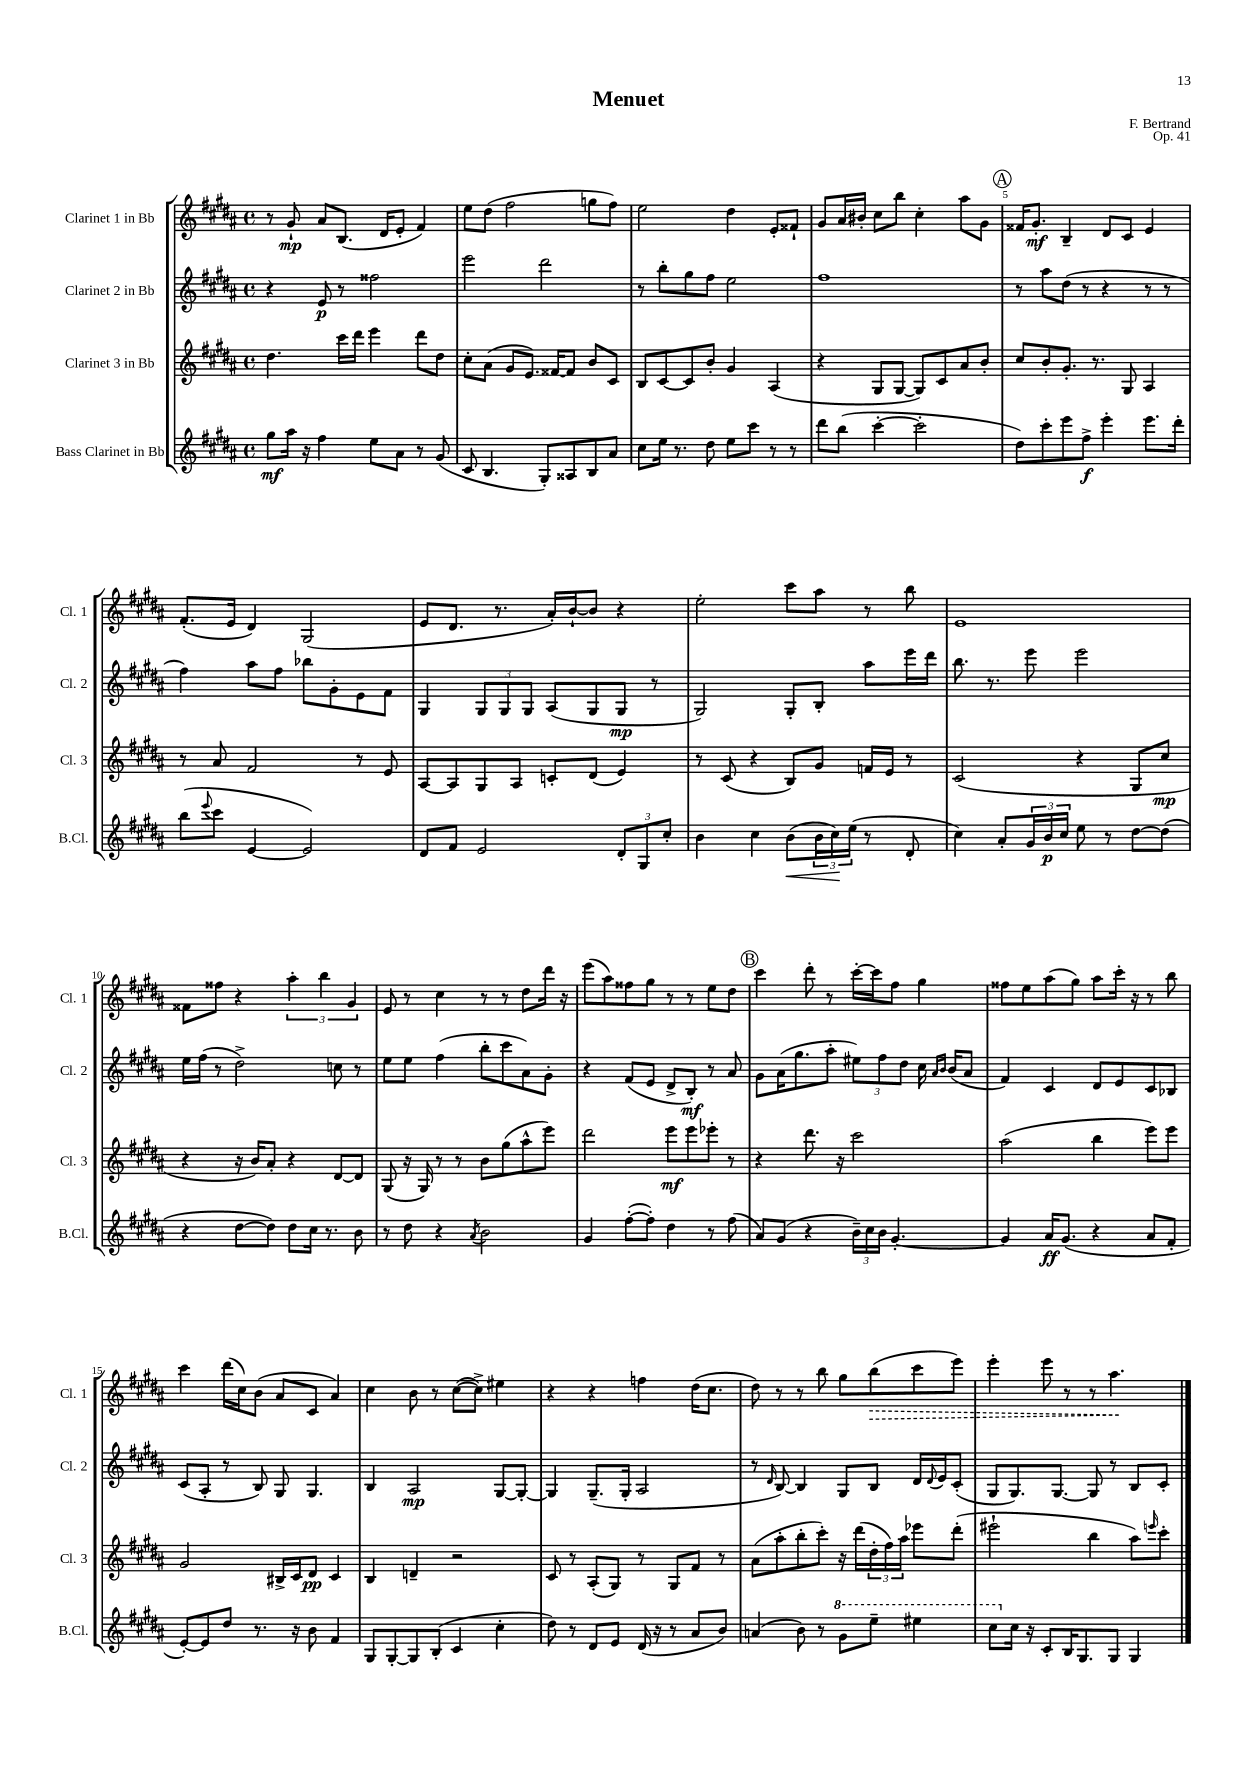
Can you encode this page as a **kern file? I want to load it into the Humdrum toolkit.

**kern	**kern	**kern	**kern
*staff4	*staff3	*staff2	*staff1
*clefG2	*clefG2	*clefG2	*clefG2
*k[f#c#g#d#a#]	*k[f#c#g#d#a#]	*k[f#c#g#d#a#]	*k[f#c#g#d#a#]
*M4/4	*M4/4	*M4/4	*M4/4
*met(c)	*met(c)	*met(c)	*met(c)
8gg#\L	4.dd#\	4r	8r
16aa#\Jk	.	.	8g#`/
16r	.	.	.
4ff#\	.	8e/	8a#/L
.	16ccc#\LL	8r	(8.B/J
.	16ddd#\JJ	.	.
8ee\L	4eee\	2ff##\	.
.	.	.	16d#/LK
8a#\J	.	.	8e'/J
8r	8ddd#\L	.	4f#/)
(8g#/	8dd#\J	.	.
=	=	=	=
8c#/	8cc#'\L	2eee\	8ee\L
4.B/	(8a#\J	.	(8dd#\J
.	8g#/L	.	2ff#\
.	8.e/J)	.	.
8G#'/L)	.	2ddd#\	.
.	[16f##/LK	.	.
8A##/	8f##/]J	.	.
8B/	8b/L	.	8gg\L
8a#/J	8c#/J	.	8ff#\J)
=	=	=	=
8cc#\L	8B/L	8r	2ee\
16ee\Jk	[8c#/	8bb'\L	.
8.r	.	.	.
.	8c#/]	8gg#\	.
8dd#\	8b'/J	8ff#\J	.
8ee\L	4g#/	2ee\	4dd#\
8ccc#\J	.	.	.
8r	(4A#/	.	8e'/L
8r	.	.	8f##`/J
=	=	=	=
8ddd#\L	4r	1ff#	8g#/L
(8bb\J	.	.	16a#/L
.	.	.	16b#'/JJ
[4ccc#'\	8G#/L	.	8cc#\L
.	[8G#/J	.	8bb\J
2ccc#'\]	8G#/]L)	.	4cc#'\
.	8c#/	.	.
.	8a#/	.	8aa#\L
.	8b'/J	.	8g#\J
=	=	=	=
8dd#\L)	8cc#/L	8r	16f##/LK
.	.	.	8.g#'/J
8ccc#'\	8b'/	8aa#\L	.
8eee\	8.g#'/J	(8dd#\J	4B~/
8ff#^\J	.	8r	.
.	8.r	.	.
4eee'\	.	4r	8d#/L
.	8G#/	.	8c#/J
8.eee\L	4A#/	8r	4e/
.	.	8r	.
16ddd#'\Jk	.	.	.
=	=	=	=
(8bb\L	8r	4ff#\)	(8.f#'/L
8qqeee/	.	.	.
8ccc#\J	8a#/	.	.
.	.	.	16e/Jk
[4e/	2f#/	8aa#\L	4d#/)
.	.	8ff#\J	.
2e/])	.	8bb-\L	(2G#/
.	.	8g#'\	.
.	8r	8e\	.
.	8e/	8f#\J	.
=	=	=	=
8d#/L	[8A#/L	4G#/	8e/L
8f#/J	8A#/]	.	8.d#/J
2e/	8G#/	12G#/L	.
.	.	.	8.r
.	.	12G#/	.
.	8A#/J	.	.
.	.	12G#/J	.
.	8c'/L	(8A#/L	16a#'/LL)
.	.	.	[16b`/J
.	(8d#/J	8G#/	8b/]J
12d#'/L	4e/)	8G#/J	4r
12G#/	.	.	.
.	.	8r	.
12cc#'/J	.	.	.
=	=	=	=
4b\	8r	2G#/)	2ee'\
.	(8c#/	.	.
4cc#\	4r	.	.
(8b\L	8B/L)	8G#'/L	8ccc#\L
24b\L	8g#/J	8B'/J	8aa#\J
24cc#\)	.	.	.
(24ee\JJ	.	.	.
8r	16f/LL	8aa#\L	8r
.	16e/JJ	.	.
8d#'/	8r	16eee\L	8bb\
.	.	16ddd#\JJ	.
=	=	=	=
4cc#\)	(2c#/	8.bb\	1e
.	.	8.r	.
8a#'/L	.	.	.
24g#/L	.	8eee\	.
24b/	.	.	.
24cc#/JJ	.	.	.
8ee\	4r	2eee\	.
8r	.	.	.
[8dd#\L	8G#/L	.	.
(8dd#\]J	8cc#/J	.	.
=	=	=	=
4r	4r	16ee\LL	8f##\L
.	.	(16ff#\JJ	.
.	.	8r	8ff##\J
[8dd#\L	16r	2dd#^\)	4r
.	16b/LK)	.	.
8dd#\]J)	8a#'/J	.	.
8dd#\L	4r	.	6aa#'\
16cc#\Jk	.	.	.
.	.	.	6bb\
8.r	.	.	.
.	[8d#/L	8cc\	.
.	.	.	6g#/
8b\	8d#/]J	8r	.
=	=	=	=
8r	(8G#/	8ee\L	8e/
8dd#\	16r	8ee\J	8r
.	16G#/)	.	.
4r	8r	(4ff#\	4cc#\
.	8r	.	.
8qa#/	.	.	.
2b\	8b\L	8bb'\L	8r
.	(8gg#\	8ccc#\	8r
.	8aa#^^\	8a#\)	8dd#\L
.	8eee\J)	8g#'\J	16ddd#\Jk
.	.	.	16r
=	=	=	=
4g#/	2ddd#\	4r	(8eee\L
.	.	.	8aa#\)
([8ff#'\L	.	(8f#/L	8ff##\
8ff#'\]J)	.	8e/J	8gg#\J
4dd#\	8eee\L	8d#^/L	8r
.	8eee\	8B'/J)	8r
8r	8eee-'\J	8r	8ee\L
(8ff#\	8r	8a#/	8dd#\J
=	=	=	=
8a#/L)	4r	8g#\L	4ccc#\
(8g#/J	.	(16a#\K	.
.	.	8.gg#\	.
4r	8.ddd#\	.	8ddd#'\
.	.	8aa#'\J	8r
.	16r	.	.
24b~\LL)	2ccc#\	12ee#\L)	[16ccc#'\LL
24cc#\	.	.	.
.	.	.	16ccc#\]J
24b\JJ	.	12ff#\	.
[4.g#'/	.	.	8ff#\J
.	.	12dd#\J	.
.	.	16cc#\	4gg#\
.	.	16qqa#/LL	.
.	.	16qqb/JJ	.
.	.	(16b/LK	.
.	.	8a#/J	.
=	=	=	=
4g#/]	(2aa#\	4f#/)	8ff##\L
.	.	.	8ee\
16a#/LK	.	4c#/	(8aa#\
(8.g#/J	.	.	.
.	.	.	8gg#\J)
4r	4bb\	8d#/L	8aa#\L
.	.	8e/	16ccc#'\Jk
.	.	.	16r
8a#/L	8eee\L)	8c#/	8r
8f#'/J	8eee\J	8B-/J	8bb\
=	=	=	=
[8e'/L)	2g#/	(8c#/L	4ccc#\
8e/]	.	8A#'/J	.
8dd#/J	.	8r	(16ddd#\LL
.	.	.	16cc#\J)
8.r	.	8B/)	(8b\J
.	16B#^/LL	8G#/	8a#/L
16r	16c#/J	.	.
8b\	8d#/J	4.G#/	8c#/J
4f#/	4c#/	.	4a#/)
=	=	=	=
8G#/L	4B/	4B/	4cc#\
[8G#'/	.	.	.
8G#/]	4d~/	2A#/	8b\
(8B'/J	.	.	8r
4c#/	2r	.	([8cc#\L
.	.	.	8cc#^\]J)
4cc#'\	.	[8G#/L	4ee#\
.	.	8G#'/_J	.
=	=	=	=
8dd#\)	8c#/	4G#/]	4r
8r	8r	.	.
8d#/L	(8A#'/L	(8.G#~/L	4r
8e/J	8G#/J)	.	.
.	.	16G#'/Jk	.
(16d#/	8r	2A#/	4ff\
16r	.	.	.
8r	8G#/L	.	.
8a#/L	8f#/J	.	(16dd#\LK
.	.	.	8.cc#\J
8b/J)	8r	.	.
=	=	=	=
(4a/	(8a#\L	8r	8dd#\)
.	.	16qqd#/	.
.	8aa#'\	[8B/)	8r
8b\)	8bb'\	4B/]	8r
8r	8ccc#'\J)	.	8bb\
8gg#\L	16r	8G#/L	8gg#\L
.	(16ddd#\LL	.	.
8eee~\J	24dd#'\	8B/J	(8bb\
.	24ff#\)	.	.
.	24aa#\JJ	.	.
4eee#\	8eee-\L	16d#/LL	8ccc#\
.	.	8qqd#/	.
.	.	16e/J	.
.	(8ddd#'\J	(8c#'/J	8eee\J)
=	=	=	=
8ccc#\L	2eee#`\	8G#/L	4eee'\
16cc#\Jk	.	8.G#/)	.
16r	.	.	.
8c#'/L	.	.	8eee\
.	.	[8.G#/J	.
16B/K	.	.	8r
8.G#/	.	.	.
.	4bb\	8G#/]	8r
8G#/J	.	8r	4.aa#\
4G#/	8aa#\L)	8B/L	.
.	16qqeee/	.	.
.	8ccc#'\J	8c#'/J	.
==	==	==	==
*-	*-	*-	*-
